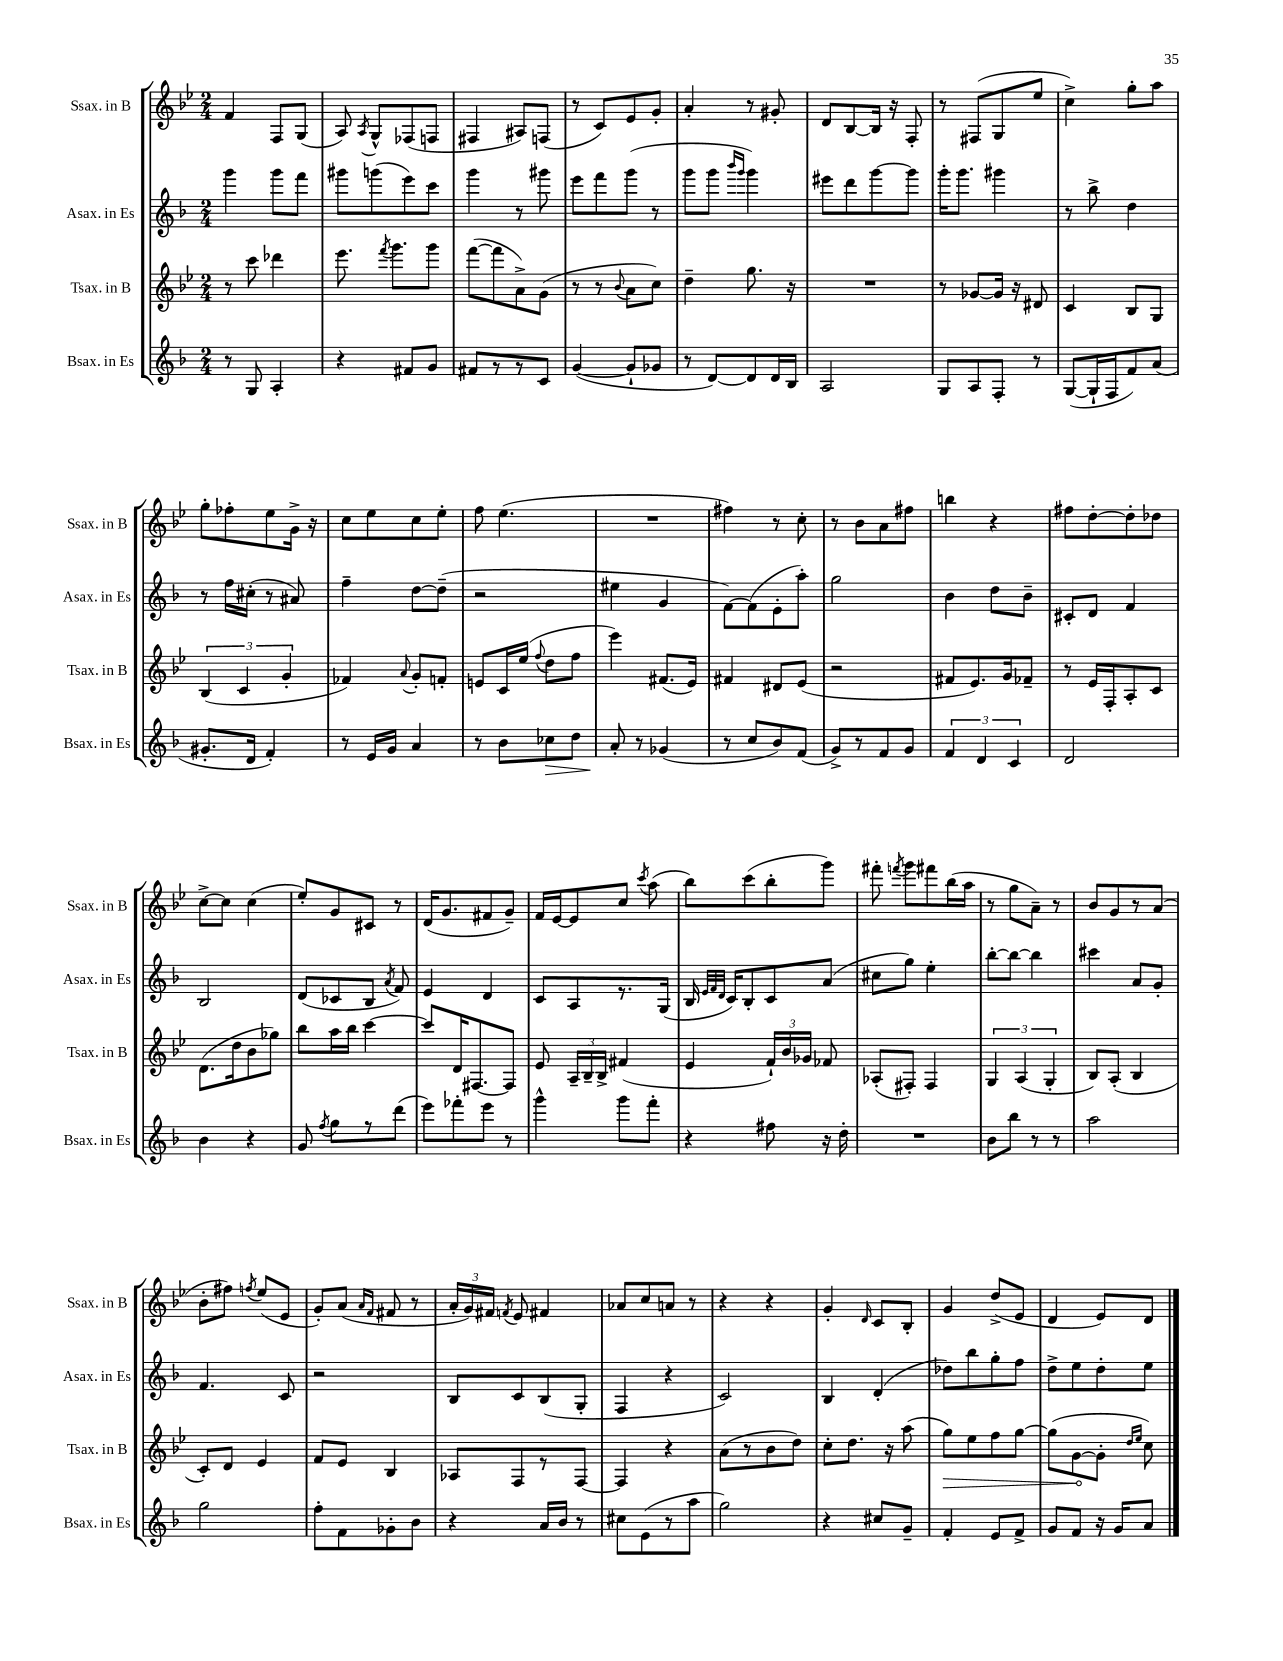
<<
\new StaffGroup <<
\new Staff = "s0" \with { instrumentName = "Ssax. in B" shortInstrumentName = "Ssax. in B" } {
    \clef treble \key bes \major \numericTimeSignature \time 2/4
    \autoBeamOff f'4 f8[ g8]( |
    a8) \acciaccatura { a8 } g8[-^ fes8( f8] |
    fis4 ais8[) f8]( |
    r8 c'8[) ees'8 g'8]-. |
    a'4-. r8 gis'8-. |
    d'8[ bes8~ bes16] r16 f8-. |
    r8 fis8[( g8 ees''8] |
    c''4->) g''8[-. a''8] |
    g''8[-. fes''8-. ees''8 g'16]-> r16 |
    c''8[ ees''8 c''8 ees''8]-. |
    f''8 ees''4.( |
    R2 |
    fis''4) r8 c''8-. |
    r8 bes'8[ a'8 fis''8] |
    b''4 r4 |
    fis''8[ d''8~-. d''8-. des''8] |
    c''8[~-> c''8] c''4( |
    ees''8[-.) g'8 cis'8] r8 |
    d'16[( g'8. fis'8 g'8]--) |
    f'16[ ees'16~ ees'8 c''8] \acciaccatura { c'''8 } a''8( |
    bes''8[) c'''8( bes''8-. g'''8]) |
    fis'''8-. \acciaccatura { f'''8 } g'''8[ fis'''8 bes''16( a''16] |
    r8 g''8[ a'8]--) r8 |
    bes'8[ g'8 r8 a'8]( |
    bes'8[-. fis''8]) \acciaccatura { f''8 } ees''8[( ees'8] |
    g'8[-.) a'8]( \grace { a'16[ f'16] } fis'8 r8 |
    \tuplet 3/2 { a'16[-. g'16) fis'16] } \acciaccatura { f'8 } ees'8 fis'4 |
    aes'8[ c''8 a'8] r8 |
    r4 r4 |
    g'4-. \grace { d'16 } c'8[ bes8]-. |
    g'4 d''8[->( ees'8] |
    d'4 ees'8[) d'8] \bar "|." |
}
\new Staff = "s1" \with { instrumentName = "Asax. in Es" shortInstrumentName = "Asax. in Es" } {
    \clef treble \key f \major \numericTimeSignature \time 2/4
    \autoBeamOff g'''4 g'''8[ f'''8] |
    gis'''8[ g'''8( e'''8) c'''8] |
    g'''4 r8 gis'''8 |
    e'''8[ f'''8 g'''8]( r8 |
    g'''8[ g'''8] \grace { bes'''16[ g'''16] } g'''4) |
    eis'''8[ d'''8 g'''8~ g'''8] |
    g'''16[-. g'''8.] gis'''4 |
    r8 bes''8-> d''4 |
    r8 f''16[ cis''16]-.( r8 ais'8) |
    f''4-- d''8[~ d''8]--( |
    r2 |
    eis''4 g'4 |
    f'8[~) f'8( e'8-. a''8]-.) |
    g''2 |
    bes'4 d''8[ bes'8]-- |
    cis'8[-. d'8] f'4 |
    bes2 |
    d'8[( ces'8 bes8] \acciaccatura { a'8 } f'8) |
    e'4 d'4 |
    c'8[ a8 r8. g16]( |
    bes16 \grace { e'32[ f'32 d'32] } c'16[) bes8-. c'8 a'8]( |
    cis''8[ g''8]) e''4-. |
    bes''8[~-. bes''8]~ bes''4 |
    cis'''4 a'8[ g'8]-. |
    f'4. c'8 |
    r2 |
    bes8[ c'8 bes8( g8]-. |
    f4 r4 |
    c'2) |
    bes4 d'4-.( |
    des''8[) bes''8 g''8-. f''8] |
    d''8[-> e''8 d''8-. e''8] \bar "|." |
}
\new Staff = "s2" \with { instrumentName = "Tsax. in B" shortInstrumentName = "Tsax. in B" } {
    \clef treble \key bes \major \numericTimeSignature \time 2/4
    \autoBeamOff r8 c'''8 des'''4 |
    ees'''8. \acciaccatura { f'''8 } g'''8.[ g'''8] |
    f'''8[~( f'''8 a'8->) g'8]( |
    r8 r8 \appoggiatura { bes'8 } a'8[ c''8]) |
    d''4-- g''8. r16 |
    R2 |
    r8 ges'8[~ ges'16] r16 dis'8 |
    c'4 bes8[ g8] |
    \tuplet 3/2 { bes4( c'4 g'4-. } |
    fes'4) \appoggiatura { a'8 } g'8[-. f'8]-. |
    e'8[ c'16 ees''16]( \appoggiatura { f''8 } d''8[ f''8] |
    ees'''4) fis'8.[( ees'16]) |
    fis'4 dis'8[ ees'8]( |
    r2 |
    fis'8[ ees'8.) g'16 fes'8]-- |
    r8 ees'16[ f16-. a8-. c'8] |
    d'8.[( d''16 bes'8 ges''8]) |
    bes''8[ a''16 bes''16] c'''4~ |
    c'''8[ d'16 fis8.~ fis8] |
    ees'8 \tuplet 3/2 { a16[-- bes16-- bes16]-> } fis'4( |
    ees'4 \tuplet 3/2 { f'16[-!) bes'16 ges'16] } fes'8 |
    aes8[-.( fis8]-.) fis4 |
    \tuplet 3/2 { g4 a4( g4-. } |
    bes8[) a8]-.( bes4 |
    c'8[-.) d'8] ees'4 |
    f'8[ ees'8] bes4 |
    aes8[ f8 r8 f8]~ |
    f4 r4 |
    a'8[( r8 bes'8 d''8]) |
    c''8[-. d''8.] r16 a''8( |
    \once \override Hairpin.circled-tip = ##t g''8[\>) ees''8 f''8 g''8]~ |
    g''8[( g'8~\! g'8]-. \grace { d''16[ ees''16] } c''8) \bar "|." |
}
\new Staff = "s3" \with { instrumentName = "Bsax. in Es" shortInstrumentName = "Bsax. in Es" } {
    \clef treble \key f \major \numericTimeSignature \time 2/4
    \autoBeamOff r8 g8 a4-. |
    r4 fis'8[ g'8] |
    fis'8[ r8 r8 c'8] |
    g'4~( g'8[-! ges'8] |
    r8 d'8[~) d'8 d'16 bes16] |
    a2 |
    g8[ a8 f8]-. r8 |
    g8[~( g16-! f16 f'8) a'8]( |
    gis'8.[-. d'16] f'4-.) |
    r8 e'16[ g'16] a'4 |
    r8 bes'8[ ces''8\> d''8] |
    a'8-.\! r8 ges'4( |
    r8 c''8[ bes'8) f'8]( |
    g'8[->) r8 f'8 g'8] |
    \tuplet 3/2 { f'4 d'4 c'4 } |
    d'2 |
    bes'4 r4 |
    g'8 \acciaccatura { f''8 } g''8[ r8 d'''8]( |
    e'''8[) fes'''8-. e'''8] r8 |
    g'''4-^ g'''8[ f'''8]-. |
    r4 fis''8 r16 d''16-. |
    R2 |
    bes'8[ bes''8] r8 r8 |
    a''2 |
    g''2 |
    f''8[-. f'8 ges'8-. bes'8] |
    r4 a'16[ bes'16] r8 |
    cis''8[ e'8( r8 a''8] |
    g''2) |
    r4 cis''8[ g'8]-- |
    f'4-. e'8[ f'8]-> |
    g'8[ f'8] r16 g'16[ a'8] \bar "|." |
}
>>
>>
\layout { \context { \Score \remove "Bar_number_engraver" } }
